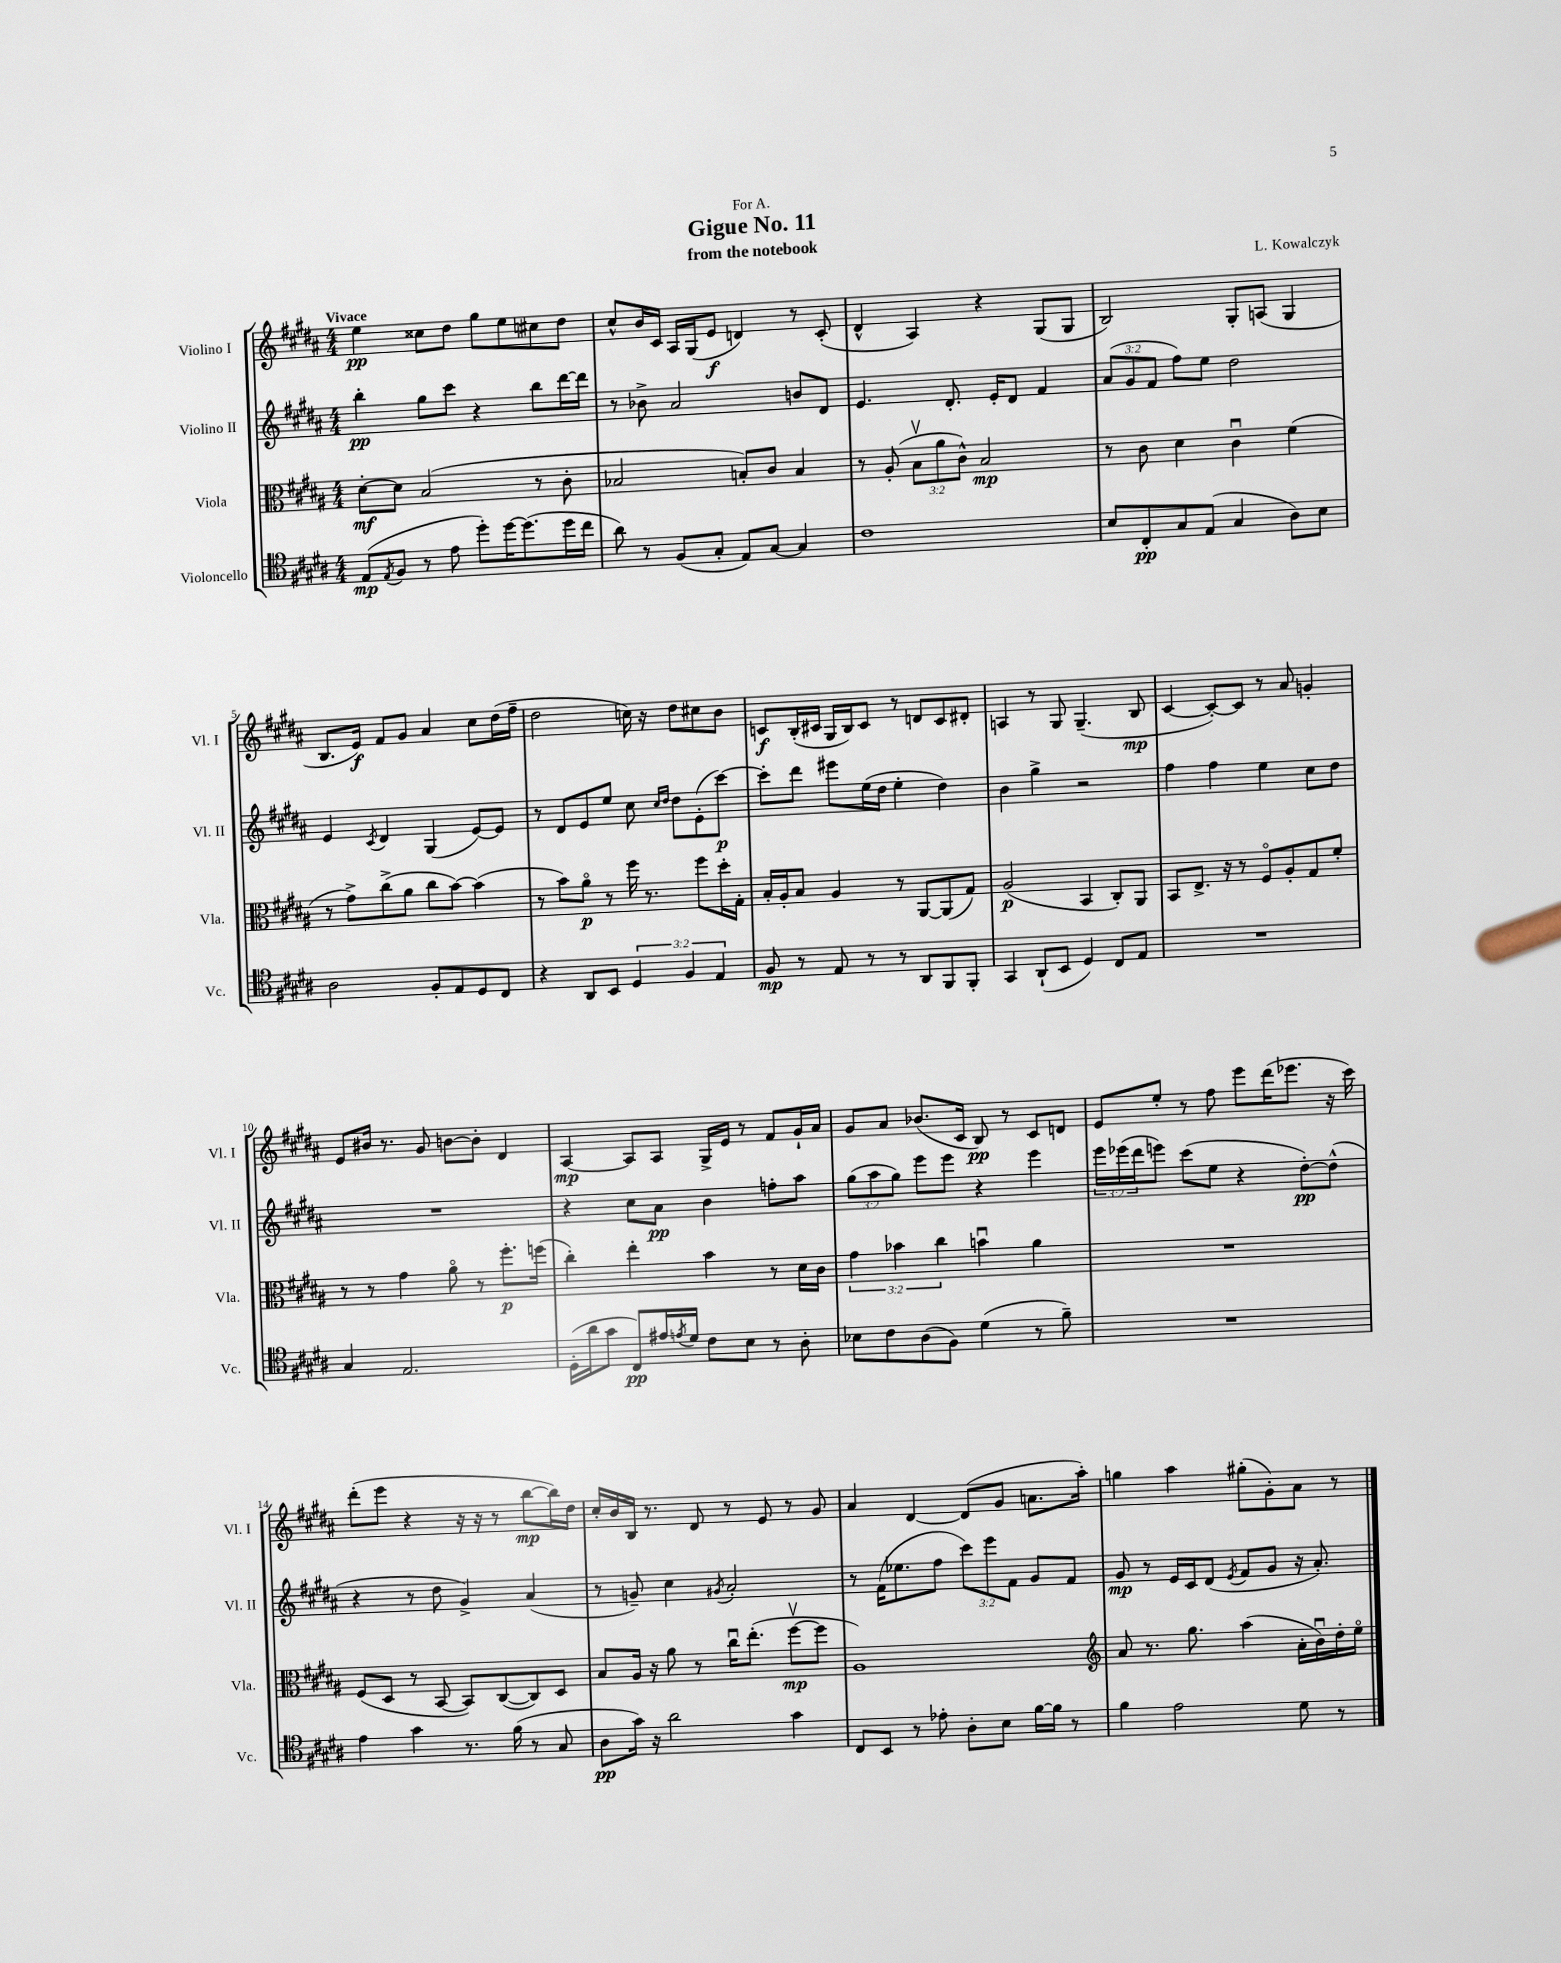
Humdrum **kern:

**kern	**kern	**kern	**kern
*staff4	*staff3	*staff2	*staff1
*clefC4	*clefC3	*clefG2	*clefG2
*k[f#c#g#d#a#]	*k[f#c#g#d#a#]	*k[f#c#g#d#a#]	*k[f#c#g#d#a#]
*M4/4	*M4/4	*M4/4	*M4/4
(8E	[8d#'	4bb'	4ee
8qE	.	.	.
8F#	8d#]	.	.
8r	(2B	8gg#	8cc##
8e	.	8ccc#	8dd#
8dd#')	.	4r	8gg#
[16dd#	.	.	8ee
(8.dd#]	.	.	.
.	8r	8bb	8cc#
16dd#	8c#'	[16ddd#	8dd#
16cc#	.	16ddd#]	.
=	=	=	=
8a#)	2B-	8r	8cc#^^
8r	.	8b-^	16b
.	.	.	16c#
(8F#	.	2a#	16A#
.	.	.	(16G#
8G#'	.	.	8e
8E)	8B')	.	4d)
[8G#	8c#	.	.
4G#]	4B	8b	8r
.	.	8d#	(8c#'
=	=	=	=
1c#	8r	4.e	4d#^^
.	(8A#'	.	.
.	12Bv	.	4A#)
.	12a#	.	.
.	.	8.d#'	.
.	12c#^^)	.	.
.	2B	.	4r
.	.	16e'	.
.	.	8d#	.
.	.	4f#	(8G#
.	.	.	8G#
=	=	=	=
8B	8r	(12a#	2B)
.	.	12g#	.
8C#'	8c#	.	.
.	.	12f#	.
8G#	4d#	8ff#)	.
(8E	.	8ee	.
4G#	4c#u	2dd#	8G#'
.	.	.	(8A
8A#)	(4f#	.	4G#
8B	.	.	.
=	=	=	=
2A#	8r	4e	8.B
.	8g#^)	.	.
.	.	.	16e)
.	.	8qc#	.
.	(8cc#^	4d#	8f#
.	8a#	.	8g#
8F#'	8cc#	(4G#	4a#
8E	[8b)	.	.
8D#	(4b]	[8e)	8cc#
8C#	.	8e]	(16dd#
.	.	.	16ff#~
=	=	=	=
4r	8r	8r	2dd#
.	8b)	8d#	.
8AA#	8a#o	8e	.
8BB	8r	8ee	.
6D#	16ff#	8cc#	16cc)
.	8.r	.	16r
.	.	16qqcc#	.
.	.	16qqdd#	.
.	.	8dd#	8dd#
6F#	.	.	.
.	8ff#	(8e'	8cc#
6E	.	.	.
.	16dd#'	[8ccc#)	8b
.	16G#'	.	.
=	=	=	=
8F#	16B'	8ccc#']	8c
.	16A#'	.	.
8r	8B	8ddd#	(16B'
.	.	.	16c#
8E	4A#	8eee#	16G#
.	.	.	16B)
8r	.	(16ee	8c#
.	.	16dd#	.
8r	8r	4ee'	8r
8AA#	[8AA#	.	8d
8FF#	(8AA#]	4dd#)	8c#
8FF#'	8G#)	.	8d#'
=	=	=	=
4GG#	(2A#	4b	4A
(8AA#`	.	4gg#^	8r
8BB	.	.	8G#
4D#)	4BB	2r	(4.G#~
8C#	8C#')	.	.
8E	8AA#	.	8B
=	=	=	=
1r	8BB	4ff#	[4c#
.	8.E^	.	.
.	.	4ff#	8c#'_)
.	16r	.	.
.	8r	.	8c#]
.	8F#o	4ee	8r
.	8A#'	.	8a#
.	8G#	8cc#	4g'
.	8f#'	8dd#	.
=	=	=	=
4G#	8r	1r	8e
.	8r	.	16b#
.	.	.	8.r
2.E	4g#	.	.
.	.	.	8g#
.	8a#o	.	[8b
.	8r	.	8b']
.	8.ff#'	.	4d#
.	(16ff	.	.
=	=	=	=
(16D#'	4cc#')	4r	[4A#
16a#	.	.	.
8g#	.	.	.
8C#)	4ee'	8cc#	8A#]
16e#	.	8a#	8A#
8qe	.	.	.
16d#	.	.	.
8c#	4b	4b	16G#^
.	.	.	16e
8B	.	.	8r
8r	8r	8ff'	8f#
8A#'	16d#	8aa#	16g#`
.	16c#	.	16a#
=	=	=	=
8B-	6g#	(12gg#	8g#
.	.	12aa#	.
8c#	.	.	8a#
.	6b-	12gg#)	.
(8A#	.	8eee	(8.b-
.	6cc#	.	.
8F#)	.	8eee	.
.	.	.	16c#
(4d#	4bu	4r	8B)
.	.	.	8r
8r	4a#	4eee	8c#
8f#~)	.	.	8d
=	=	=	=
1r	1r	24eee	8e
.	.	(24eee-	.
.	.	24ddd#	.
.	.	8eee)	8ee'
.	.	(8ccc#	8r
.	.	8ee	8ff#
.	.	4r	8eee
.	.	.	(16ddd#
.	.	.	8.eee-
.	.	[8dd#')	.
.	.	(8dd#^^]	16r
.	.	.	16ccc#)
=	=	=	=
4e	(8F#	4r	(8ddd#'
.	8D#	.	8eee
4g#	8r	8r	4r
.	[8BB	8dd#	.
8.r	8BB])	4g#^)	16r
.	.	.	16r
.	([8C#	.	8r
(16f#	.	.	.
8r	8C#])	(4a#	[8bb
8G#	8D#	.	16bb])
.	.	.	16dd#
=	=	=	=
8A#	8B	8r	16cc#'
.	.	.	16b
16g#)	16A#	8g~)	16B
16r	16r	.	8.r
2a#	8a#	4cc#	.
.	8r	.	8d#
.	.	8qg#	.
.	16cc#u	2a#'	8r
.	(8.ee'	.	.
.	.	.	8e
4g#	[8ff#v	.	8r
.	8ff#]	.	8g#
=	=	=	=
8C#	1A#)	8r	4a#
8BB	.	(16f#	.
.	.	8.ee-	.
8r	.	.	[4d#
8e-'	.	8ff#	.
8A#'	.	12ccc#)	(8d#]
.	.	12eee	.
8B	.	.	8g#
.	.	12f#	.
[16f#	.	8g#	8.a
16f#]	.	.	.
8r	.	8f#	.
.	.	.	16aa#')
=	=	=	=
*	*clefG2	*	*
4f#	8a#	8g#	4gg
.	8.r	8r	.
2e	.	16e	4aa#
.	8.gg#	16c#	.
.	.	(8d#	.
.	.	8qe	.
.	(4aa#	8f#	(8gg#'
.	.	8g#	8g#')
8d#	16a#'	16r	8a#
.	16bu)	8.a#')	.
8r	16dd#'	.	8r
.	16eeo	.	.
==	==	==	==
*-	*-	*-	*-
